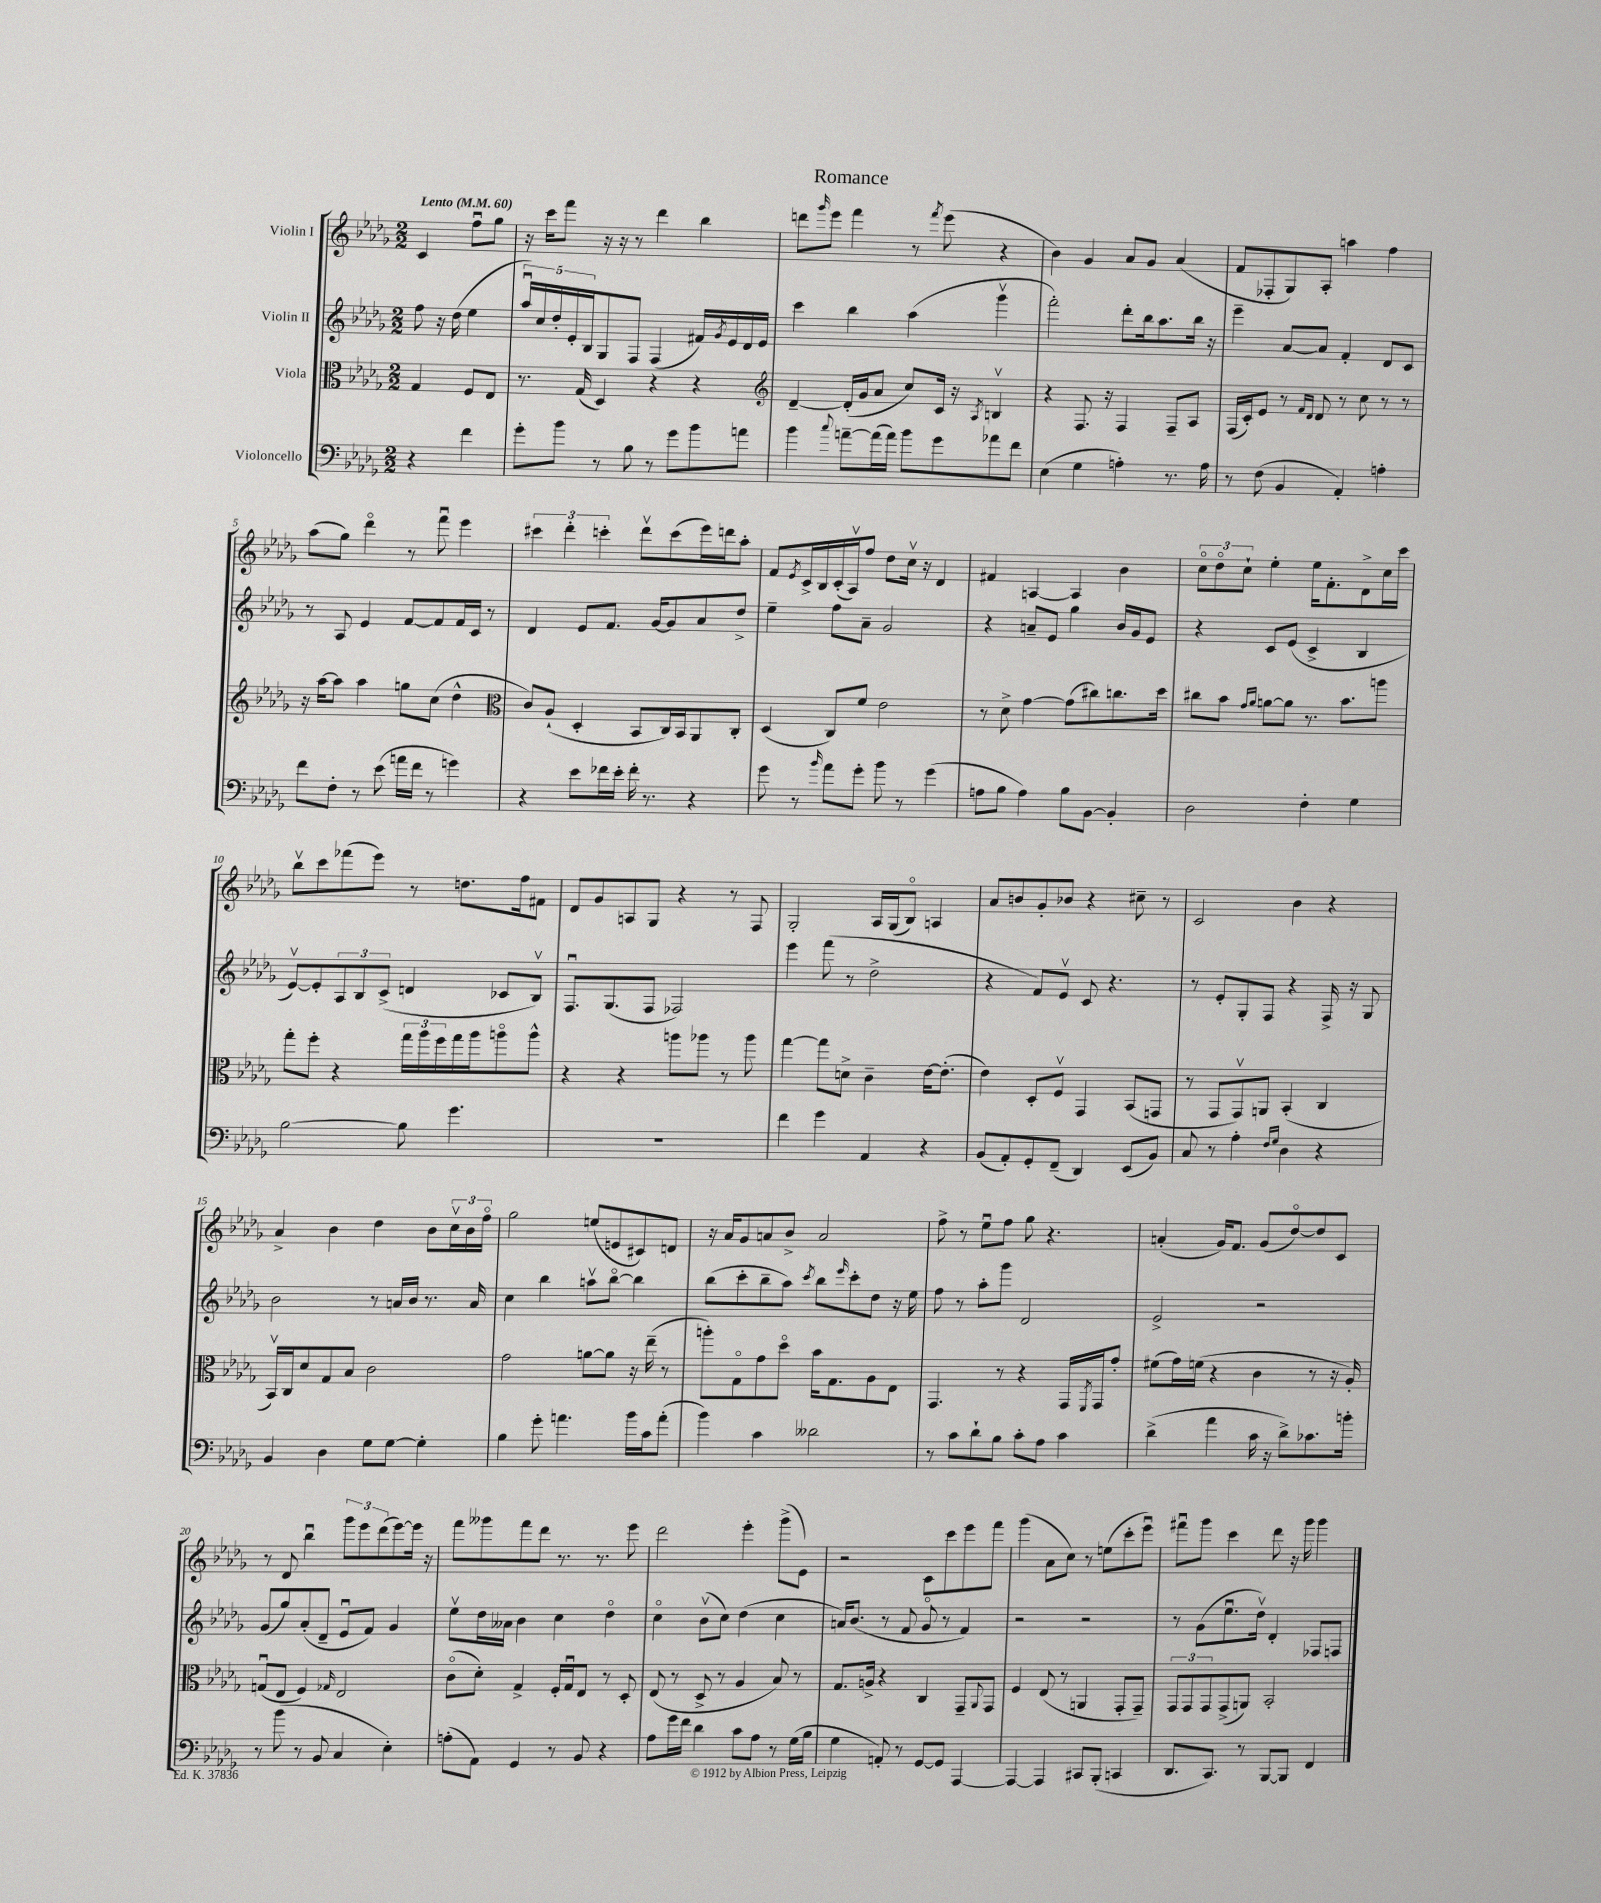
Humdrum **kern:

**kern	**kern	**kern	**kern
*staff4	*staff3	*staff2	*staff1
*clefF4	*clefC3	*clefG2	*clefG2
*k[b-e-a-d-g-]	*k[b-e-a-d-g-]	*k[b-e-a-d-g-]	*k[b-e-a-d-g-]
*M2/2	*M2/2	*M2/2	*M2/2
*MM60	*MM60	*MM60	*MM60
4r	4G-/	8ff\	4c/
.	.	16r	.
.	.	(16dd-\	.
4f\	8F/L	4ee-\	8ffu\L
.	8E-/J	.	8gg-\J
=	=	=	=
8g-'\L	8.r	20aa-u/LL)	16r
.	.	20cc/	.
.	.	.	16ccc\LK
.	.	20dd-'/	.
8b-\J	.	.	8fff\J
.	.	20e-'/	.
.	(16G-/	.	.
.	.	20B-/J	.
8r	4D-/)	8G-/	16r
.	.	.	16r
8B-\	.	8F/J	8r
8r	4r	(4F/	4ddd-\
8g-\L	.	.	.
8b-\	4r	16f#/LL)	4bb-\
.	.	8qg-/	.
.	.	16e-/	.
8a\J	.	16d-/	.
.	.	16e-/JJ	.
=	=	=	=
*	*clefG2	*	*
4b-\	[4d-~/	4ccc\	8ddd\L
.	.	.	16qqggg-/
.	.	.	8eee-\J
8qqcc/	.	.	.
[8a~\L	(16d-'/]LL	4bb-\	4fff\
.	16g-/J	.	.
(16a\]L	8a-/J	.	.
16a\JJ)	.	.	.
8b-\L	8cc/L)	(4aa-\	8r
.	.	.	8qfff/
8g-\	16c/Jk	.	(8eee-\
.	16r	.	.
.	8qA-/	.	.
8a-\	4Bv/	4ggg-v\	4r
8f\J	.	.	.
=	=	=	=
(4E-\	4r	2fff'\)	4b-\)
4G-\	8.F/	.	4g-/
.	16r	.	.
4A'\)	4F/	8ddd-'\L	8a-/L
.	.	16bb-\k	8g-/J
.	.	8.aa-\	.
8.r	8F~/L	.	(4a-/
.	8A-/J	16bb-\Jk	.
16A\	.	16r	.
=	=	=	=
8r	(16F/LL	4eee-~\	8f/L
.	16c'/J)	.	.
(8F\	8e-/J	.	8F-'/
4BB-/	8r	[8a-/L	8G-/)
.	16qqf/LL	.	.
.	16qqd-/JJ	.	.
.	8d-/	8a-/]J	8A-'/J
4AA-'/)	8r	4f'/	4aa\
.	8cc\	.	.
4A'\	8r	8d-/L	4ff\
.	8r	8c/J	.
=	=	=	=
8f\L	16r	8r	(8aa-\L
.	[16aa-\LK	.	.
8F'\J	8aa-\]J	8A-/	8gg-\J)
8r	4aa-\	4e-/	4ddd-o\
(8e-\	.	.	.
16a\LL	8gg\L	[8f/L	8r
16f\JJ	.	.	.
8r	(8cc\J	8f/]	8fffu\
4g\)	4dd-^^\	16f/L	4eee-\
.	.	16c/JJ	.
.	.	8r	.
=	=	=	=
*	*clefC3	*	*
4r	8c/L)	4d-/	6ccc#\
.	(8A-`/J	.	.
.	.	.	6ddd-'\
8e-\L	4D-'/	8e-/L	.
.	.	.	6ccc'\
16f-\L	.	8.f/J	.
16e-'\JJ	.	.	.
16f-'\	8BB-/L	.	8ddd-v\L
8.r	.	[16g-/LK	.
.	16C/L)	8g-/]	(8ccc\
.	16BB-/J	.	.
4r	8AA-/	8a-/	16eee-\L)
.	.	.	16ddd\J
.	8C'/J	8dd-^/J	8aa-'\J
=	=	=	=
8g-\	(4D-/	4ee-~\	8f/L
.	.	.	8qe-/
8r	.	.	16c^/L
.	.	.	16B-/
16qqb-/	.	.	.
8a-\L	8C/L)	8ff\L	(16c'/
.	.	.	16A-v/J)
8g-'\J	8f/J	8a-~\J	8ff/J
8b-\	2e-\	2g-/	8dd-\L
8r	.	.	16ccv\Jk
.	.	.	16r
(4g-\	.	.	4d-/
=	=	=	=
8A\L	8r	4r	4f#/
8B-\J	8d-^\	.	.
4A\)	[4g-\	8a~/L	[4A/
.	.	8e-/J	.
8B-\L	(8g-\]L	4gg-\	4A/]
[8BB-\J	8cc#\)	.	.
4BB-'/]	8.cc\	16b-/LL	4b-\
.	.	16g-/J	.
.	.	8e-/J	.
.	16dd-\Jk	.	.
=	=	=	=
2D-\	8cc#\L	4r	12cco\L
.	.	.	12dd-o\
.	8b-\J	.	.
.	.	.	12cc`\J
.	16qqg-/LL	.	.
.	16qqa-/JJ	.	.
.	[8a\L	8c/L	4ee-'\
.	8a\]J	(8e-/J	.
4F'\	8.r	4c^/	16ee-\LK
.	.	.	8.f'\
.	8.b-\L	.	.
4G-\	.	4B-/	8d-^\
.	8aa\J	.	16cc\L
.	.	.	16ccc\JJ
=	=	=	=
[2B-\	8gg-'\L	[8e-v/L)	8bb-v\L
.	8ff'\J	8e-'/]	8ccc\
.	4r	12A-/	(8fff-\
.	.	12B-/	.
.	.	.	8eee-\J)
.	.	(12c^/J	.
8B-\]	24gg-\LL	4d/	8r
.	24aa-\	.	.
.	24ff\	.	.
4.g-\	16gg-\	.	8.dd\L
.	16aa-\J	.	.
.	8aao\	8c-/L	.
.	.	.	16ff\k
.	8aa^^\J	8B-v/J)	8f#\J
=	=	=	=
1r	4r	8.Fu/L	8d-/L
.	.	.	8g-/
.	.	(8.G-/	.
.	4r	.	8A/
.	.	8F/J	8G-/J
.	8aa\L	2F-/)	4r
.	8aa-\J	.	.
.	8r	.	8r
.	8aa-\	.	8F/
=	=	=	=
4f\	[4gg-\	4eee-\	2G-'/
4g-\	8gg-\]L	(8fff\	.
.	8d^\J	8r	.
4AA-/	4c~\	2dd-^\	16A-/LL
.	.	.	(16G-/J
.	.	.	8B-o/J)
4r	[16e-\LK	.	4A/
.	(8.e-'\]J	.	.
=	=	=	=
(8BB-/L	4e-\)	4r	8a-/L
8AA-'/)	.	.	8b/
8GG-'/	8D-'/L	8f/L)	8g-'/
(8FF~/J	8Fv/J	8e-v/J	8b-/J
4DD-/)	4GG-/	8c/	4r
.	.	4.r	.
(8EE-/L	(8BB-/L	.	8cc#~\
8BB-/J)	8GG/J	.	8r
=	=	=	=
8C/	8r	8r	2c/
8r	8GG-/L	8e-'/L	.
4A-'\	8GG-v/)	8G-'/	.
.	8AA/J	8F/J	.
16qqF/LL	.	.	.
16qqG-/JJ	.	.	.
4D-\	(4BB-'/	4r	4b-\
4r	4C/	16F^/	4r
.	.	16r	.
.	.	8G-/	.
=	=	=	=
4BB-/	16BB-v/LL)	2b-\	4a-^/
.	16C/J	.	.
.	8d-/	.	.
4D-\	8G-/	.	4b-\
.	8B-/J	.	.
8G-\L	2c\	8r	4dd-\
[8G-\J	.	16a/LL	.
.	.	16b-/JJ	.
4G-'\]	.	8.r	8b-\L
.	.	.	24ccv\L
.	.	.	24b-\
.	.	16a/	.
.	.	.	24ffo\JJ
=	=	=	=
4B-\	2g-\	4cc\	2gg-\
8g-'\	.	4bb-\	.
4.a\	.	.	.
.	[8a\L	8aav\L	(8ee/L
.	8a\]J	[8bb-o\J	8e/
16b-\LL	16r	4bb-\]	8c#/)
16c\J	(16ee-~\	.	.
(8a'\J	8r	.	8d/J
=	=	=	=
4b-\)	8aa'\L)	(8bb-\L	16r
.	.	.	16a-/LK
.	8G-o\	8ccc'\	8g-/
4c\	8g-\	8bb-~\	8a/
.	8dd-o\J	8aa-\J)	8b-^/J
.	.	8qccc/	.
2d--\	16b-\LK	8bb-\L	2a/
.	8.G-\	.	.
.	.	16qqeee-/	.
.	.	8ccc'\	.
.	8A-\	8dd-\J	.
.	8E-\J	16r	.
.	.	16ee-\	.
=	=	=	=
8r	4.GG-/	8ff\	8ff^\
8c\L	.	8r	8r
8d-`\	.	8aa-'\L	8ee-u\L
8B-\J	8r	8ggg-\J	8ff\J
8c'\L	4r	2d-/	8gg-\
8A-\J	.	.	4.r
4c\	16GG-/LL	.	.
.	8qFF/	.	.
.	16GG-/J	.	.
.	8g-'/J	.	.
=	=	=	=
(4d-^\	(8f#\L	2e-^/	(4a'/
.	16g-\L)	.	.
.	(16f\JJ	.	.
4a-\	4r	.	16g-/LK)
.	.	.	8.f/J
16c\	4c\	2r	(8g-/L
16r	.	.	.
8d-^\L)	.	.	[8dd-o/)
8.c-\	8r	.	8dd-/]
.	16r	.	8c/J
16b'\Jk	16A-'/)	.	.
=	=	=	=
8r	(8Gu/L	(8g-/L	8r
(8b-\	8E-/J	8gg-/)	8d-/
8r	4F/)	(8a-'/	4bb-u\
8BB-/	.	8d-~/J	.
.	16qqG-/	.	.
4C/	2E-/	8e-u/L	12ggg-\L
.	.	.	12eee-\
.	.	8f/J)	.
.	.	.	(12ddd-\
4E-'\)	.	4g-/	[8eee-\)
.	.	.	16eee-\]Jk
.	.	.	16r
=	=	=	=
(8A'\L	(8co\L	8ee-v\L	8fff\L
8AA-\J)	8d-'\J)	16dd-\L	8ggg--\
.	.	16a--\JJ	.
4GG-/	4G-^/	4b-\	8fff\
.	.	.	8ddd-\J
8r	16F'/LL	4cc\	8.r
.	16G-u/J	.	.
8BB-/	8E-/J	.	.
.	.	.	8.r
4r	8r	4dd-o\	.
.	8D-'/	.	8eee-\
=	=	=	=
8A-\L	(8E-/	4cco\	2ddd-\
16g-\L	8r	.	.
16f\JJ	.	.	.
4d-\	8D-^/	(8b-v\L	.
.	8r	8cc\J)	.
8c\L	4A-/	(4dd-\	4eee-'\
8A-\J	.	.	.
8r	8B-/)	4cc\	(8ggg-^\L
(16G-\LL	8r	.	8e-\J)
16B-\JJ	.	.	.
=	=	=	=
4G-\	8.G-/L	16a/LK)	2r
.	.	(8.b-/J	.
.	16A^/Jk	.	.
8AA'/)	4r	8r	.
8r	.	8f/	.
[8GG-/L	4C/	8g-o/	8c\L
8GG-/]J	.	8r	8ccc\
[4AAA-/	8GG-~/L	4f/)	8eee-\
.	8qqAA-/	.	.
.	8GG-/J	.	8fff\J
=	=	=	=
4AAA-/_	4F/	2r	(4ggg-\
4AAA-/]	(8E-/	.	8a-\L
.	8r	.	8cc\J)
8CC#/L	4AA/	2r	8r
(8BBB-'/J	.	.	(8ee\L
4CC/	8GG-'/L	.	8ccc'\
.	8GG-~/J)	.	8eee-u\J)
=	=	=	=
8.DD-/L	12GG-/L	8r	8fff#u\L
.	12GG-/	.	.
.	.	(8g-\L	8ggg-\J
.	12GG-/	.	.
8.CC/J)	.	.	.
.	(8GG-^/	8.ee-u\	4ccc\
8r	8AA/J)	.	.
.	.	16dd-v\Jk)	.
[8BBB-/L	2BB-'/	4d-'/	8ddd-\
8BBB-/]J	.	.	16r
.	.	.	16ggg-\
4FF/	.	8F-/L	4ggg-\
.	.	8F/J	.
==	==	==	==
*-	*-	*-	*-
